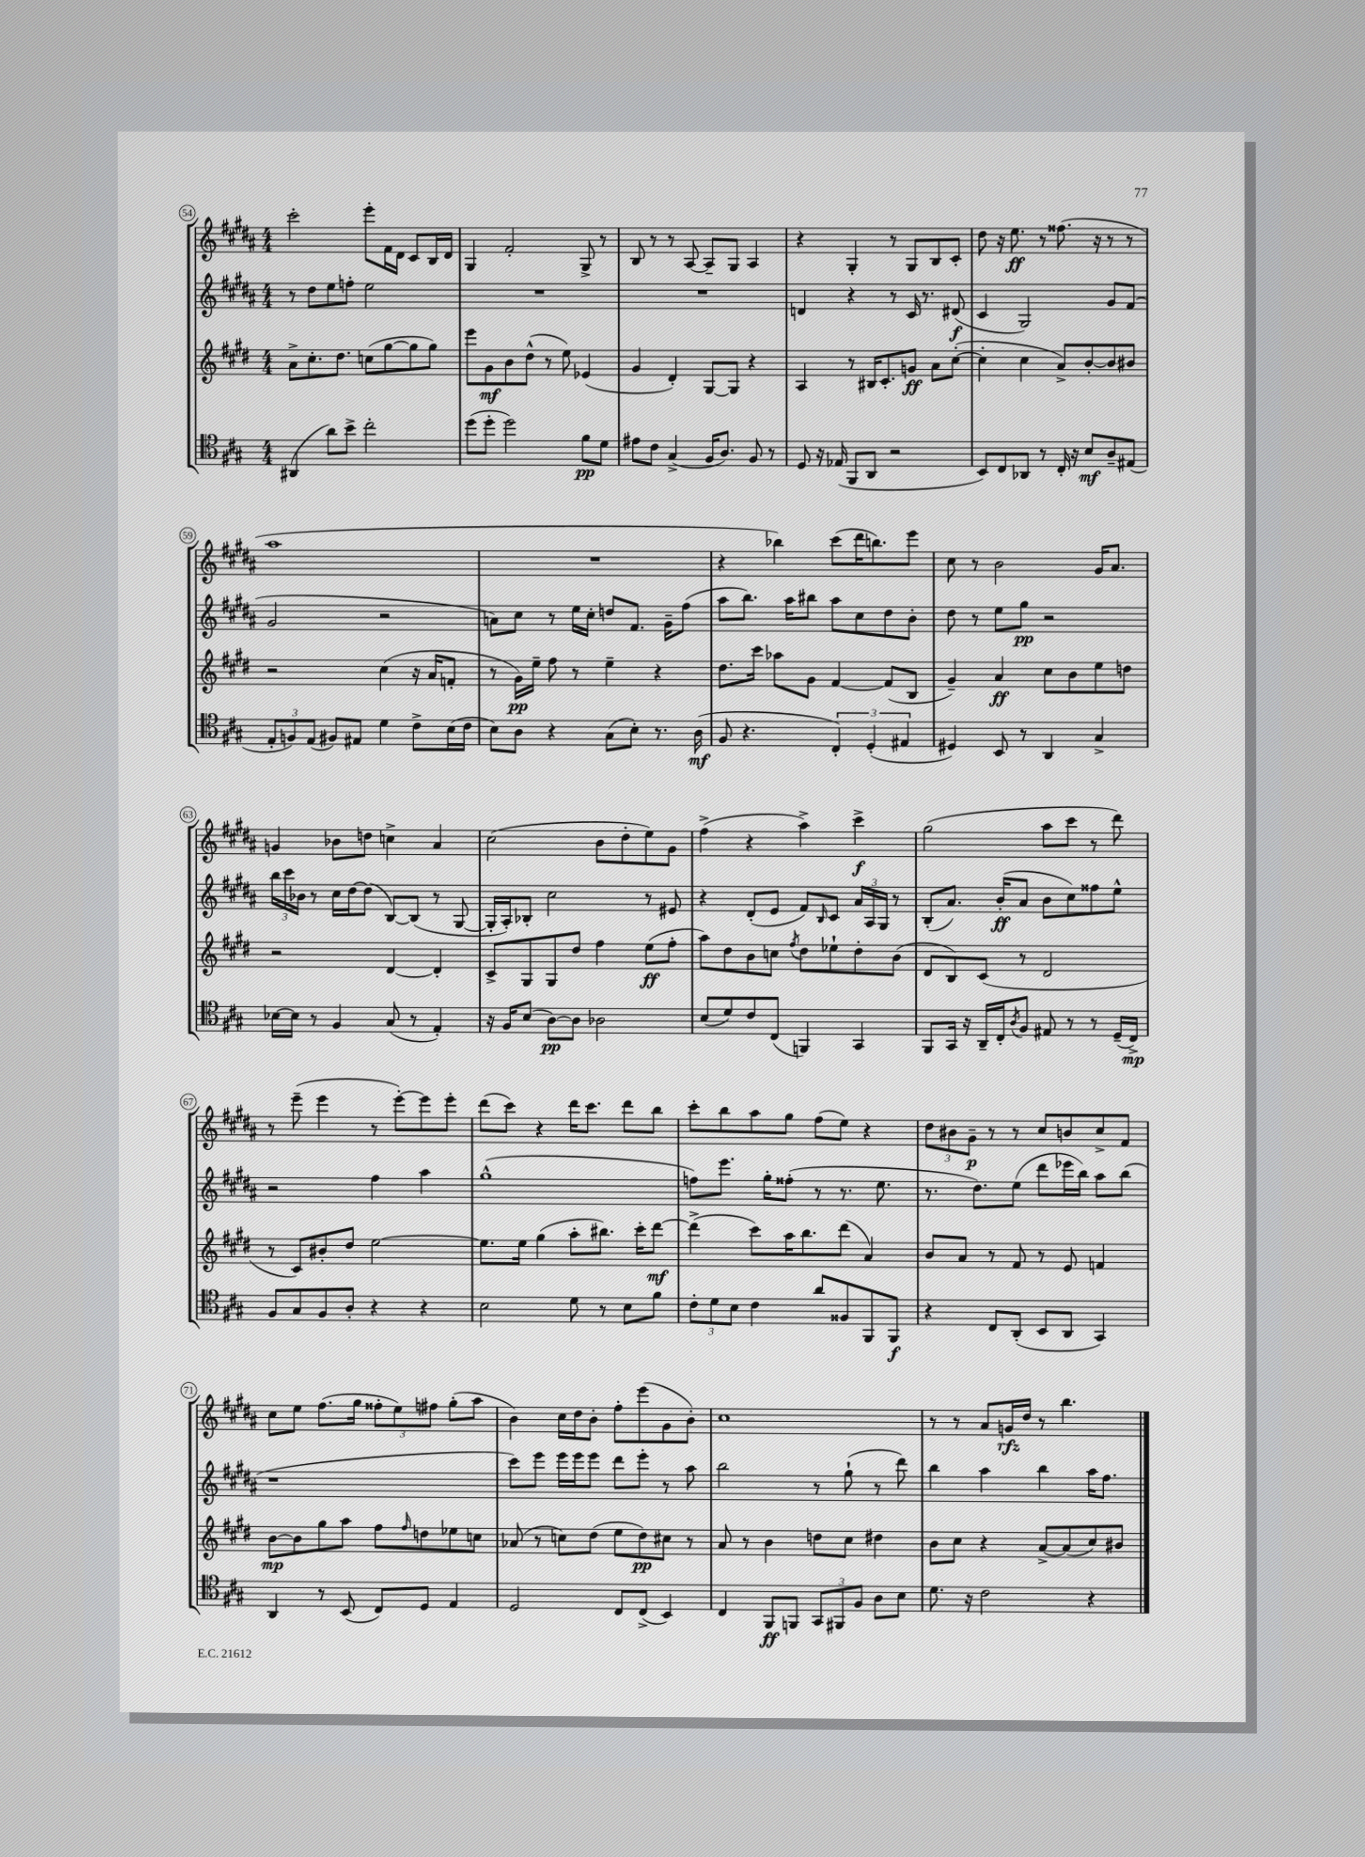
<<
\new StaffGroup <<
\new Staff = "s0" {
    \clef treble \key b \major \numericTimeSignature \time 4/4
    cis'''2-. e'''8-. fis'16 dis'16 cis'8 b16 dis'16 |
    gis4 fis'2-. gis8-> r8 |
    b8 r8 r8 ais8~ ais8-- gis8 ais4 |
    r4 gis4-. r8 gis8 b8 cis'8-. |
    dis''8 r16 e''8.\ff r8 fisis''8.( r16 r8 r8 |
    ais''1 |
    R1 |
    r4 bes''4) cis'''8( dis'''16 b''8.) e'''8 |
    cis''8 r8 b'2 gis'16 ais'8. |
    g'4 bes'8 d''8 c''4-> ais'4 |
    cis''2( b'8 dis''8-. e''8) gis'8 |
    fis''4->( r4 ais''4->) cis'''4->\f |
    gis''2( ais''8 cis'''8 r8 dis'''8) |
    r8 e'''8--( e'''4 r8 e'''8~-.) e'''8 e'''8-. |
    dis'''8( cis'''8) r4 dis'''16 cis'''8. dis'''8 b''8 |
    cis'''8-. b''8 ais''8 gis''8 fis''8( e''8) r4 |
    \tuplet 3/2 { dis''8 bis'8 gis'8--\p } r8 r8 cis''8 b'8 cis''8-> fis'8 |
    cis''8 e''8 fis''8.( gis''16 \tuplet 3/2 { fisis''8-. e''8) fis''8 } gis''8-.( ais''8 |
    b'4) cis''16 dis''16 b'8-. fis''8-. e'''8( gis'8 b'8-.) |
    cis''1 |
    r8 r8 ais'8 g'16\rfz dis''16 r8 b''4. \bar "|." |
}
\new Staff = "s1" {
    \clef treble \key b \major \numericTimeSignature \time 4/4
    r8 dis''8 e''8 f''8-. e''2 |
    R1 |
    R1 |
    d'4 r4 r8 cis'16 r8. dis'8\f( |
    cis'4 gis2) gis'8 fis'8( |
    gis'2 r2 |
    a'8) cis''8 r8 e''16 cis''16-. d''8 fis'8. gis'16-- fis''8( |
    ais''8 b''8.) ais''16 bis''8 ais''8 cis''8 dis''8 b'8-. |
    dis''8 r8 e''8 gis''8\pp r2 |
    \tuplet 3/2 { b''16 cis'''16 bes'16 } r8 cis''16 dis''16~ dis''8( b8~) b8( r8 gis8~ |
    gis16-. ais16-.) bes8-. cis''2 r8 eis'8 |
    r4 dis'8-.( e'8 fis'8) \grace { b16 } cis'8 \tuplet 3/2 { ais'16 ais16 gis16 } r8 |
    b8-.( ais'8.) b'16-.\ff( ais'8 b'8 cis''8) fisis''8 e''8-^ |
    r2 fis''4 ais''4 |
    gis''1-^( |
    f''8) e'''8. gis''16-. fisis''8-.( r8 r8. e''8. |
    r8. dis''8.) e''8( dis'''8 ees'''16 b''16) ais''8 b''8( |
    r1 |
    cis'''8) e'''8 e'''16 e'''16 e'''8 dis'''8 e'''8-. r8 ais''8 |
    b''2 r8 gis''8-!( r8 dis'''8) |
    b''4 ais''4 b''4 ais''16 fis''8. \bar "|." |
}
\new Staff = "s2" {
    \clef treble \key e \major \numericTimeSignature \time 4/4
    a'8-> cis''8.-. dis''8. c''8( gis''8~ gis''8 gis''8) |
    e'''8 gis'8\mf b'8 dis''8-^( r8 e''8) ees'4( |
    gis'4 dis'4-.) gis8~ gis8 r4 |
    a4 r8 bis16 cis'8.-. g'8\ff a'8 cis''8~-.( |
    cis''4-. cis''4 a'8->) b'8~-. b'8 bis'8 |
    r2 cis''4( r16 a'16 f'8-. |
    r8 gis'16\pp) e''16-- fis''8 r8 e''4-- r4 |
    dis''8. cis'''16 aes''8 gis'8 fis'4~ fis'8( b8 |
    gis'4--) a'4\ff cis''8 b'8 e''8 d''8 |
    r2 dis'4~ dis'4-. |
    cis'8-> gis8 gis8 dis''8 fis''4 e''8\ff( fis''8-. |
    a''8) dis''8 b'8 c''8 \acciaccatura { fis''8 } dis''8 ees''8-! dis''8-. b'8( |
    dis'8 b8) cis'8( r8 dis'2 |
    r8 cis'8) bis'8-. dis''8 e''2~ |
    e''8. e''16 gis''4( a''8-. bis''8.) cis'''16-. dis'''8~\mf |
    dis'''4->( cis'''8) a''16 b''8. dis'''8( a'4) |
    b'8 a'8 r8 fis'8 r8 e'8 f'4 |
    b'8~\mp b'8 gis''8 a''8 fis''8 \grace { fis''16 } d''8 ees''8 c''8 |
    aes'8( r8 c''8) dis''8( e''8 dis''8\pp) cis''8 r8 |
    a'8 r8 b'4 d''8 cis''8 dis''4 |
    b'8 cis''8 r4 a'8~-> a'8( cis''8) bis'8 \bar "|." |
}
\new Staff = "s3" {
    \clef tenor \key a \major \numericTimeSignature \time 4/4
    ais,4( a'8) b'8-> cis''2-. |
    d''8( d''8-. d''2) fis'8\pp d'8 |
    eis'8 cis'8 gis4->( fis16 a8.) fis8 r8 |
    d8 r16 ees16( fis,8 a,8 r2 |
    b,8) cis8 aes,8 r8 cis16-. r16 b8\mf a8-- eis8( |
    \tuplet 3/2 { e8-. f8) e8( } fis8) eis8 d'4 cis'8-> b16( cis'16 |
    b8) a8 r4 gis8( b8-.) r8. a16\mf( |
    fis8 r4. \tuplet 3/2 { cis4-.) d4-.( eis4 } |
    dis4) b,8 r8 a,4 gis4-> |
    bes16~ bes16 r8 fis4 gis8( r8 e4-.) |
    r16 fis16 b8( a8~\pp) a8 aes2 |
    b8( d'8) cis'8 cis8( f,4) gis,4 |
    fis,8 gis,16 r16 a,16-- cis16-. \acciaccatura { a8 } fis8 eis8 r8 r8 d16--( cis16->\mp) |
    fis8 gis8 fis8 a8-. r4 r4 |
    b2 d'8 r8 b8 fis'8 |
    \tuplet 3/2 { cis'8-. d'8 b8 } cis'4 a'8 fisis8 fis,8 fis,8\f |
    r4 cis8 a,8-.( b,8 a,8 gis,4) |
    a,4 r8 b,8( cis8) d8 e4 |
    d2 cis8 cis8->( b,4) |
    cis4 fis,8\ff f,8 \tuplet 3/2 { gis,8 fis,8 fis8 } a8 b8 |
    d'8. r16 cis'2 r4 \bar "|." |
}
>>
>>
\layout { \context { \Score currentBarNumber = #54 \override BarNumber.stencil = #(make-stencil-circler 0.1 0.3 ly:text-interface::print) } }
